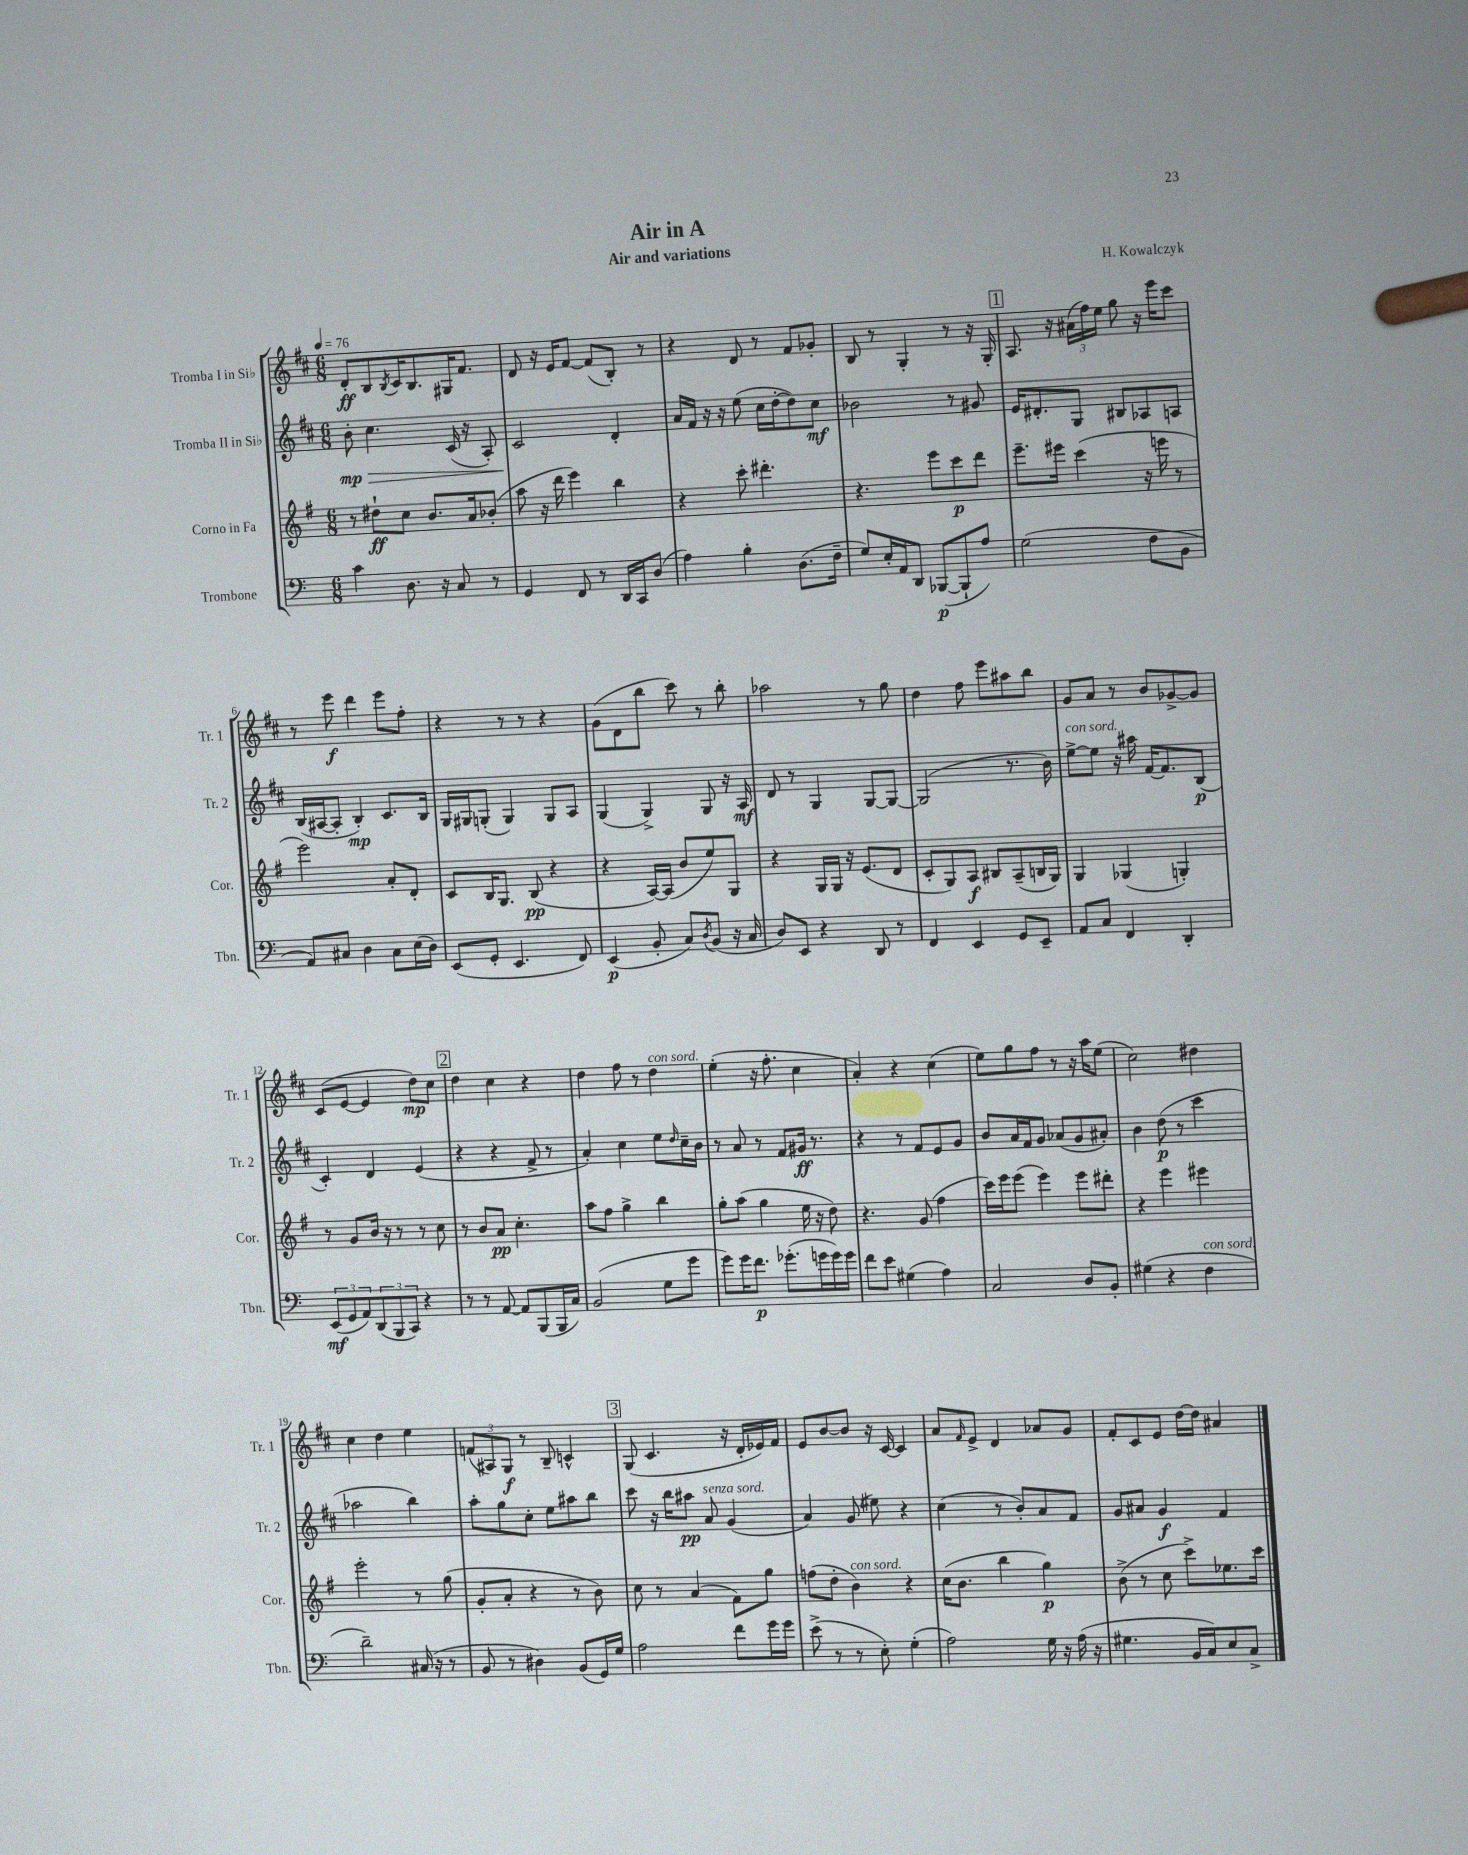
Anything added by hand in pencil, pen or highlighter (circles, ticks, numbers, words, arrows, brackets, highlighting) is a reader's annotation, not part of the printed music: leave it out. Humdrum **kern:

**kern	**kern	**kern	**kern
*staff4	*staff3	*staff2	*staff1
*clefF4	*clefG2	*clefG2	*clefG2
*k[]	*k[f#]	*k[f#c#]	*k[f#c#]
*M6/8	*M6/8	*M6/8	*M6/8
*MM76	*MM76	*MM76	*MM76
4c	8r	8b'	8d'
.	8dd#`	4.cc#	8B
.	.	.	8qB
8.D	8cc	.	16c#
.	.	.	8.B
.	8.b	.	.
16r	.	.	.
8C	.	(16c#	16G#
.	16a	16r	8.f#
8r	(8b-'	8A')	.
=	=	=	=
4GG	8aa	2c#	8d
.	16r	.	16r
.	16ddd	.	16e
8FF	4eee)	.	[8f#
8r	.	.	(8f#]
16DD	4bb	4d'	8B')
16CC	.	.	.
(8D	.	.	8r
=	=	=	=
4A)	4r	16a	4r
.	.	16f#	.
.	.	16r	.
.	.	16r	.
4B'	8ccc'	(8ee	8d
.	4.ddd#'	16cc#	8r
.	.	[16dd'	.
(8.D	.	8dd])	8f#
.	.	8cc#	8g-'
16F~	.	.	.
=	=	=	=
8G)	4.r	2b-	8B
16E'	.	.	8r
16AA	.	.	.
8DD	.	.	4G'
([8BBB-	8eee	.	.
8BBB-`]	8ccc	8r	8r
8A)	8ddd	8g#	16r
.	.	.	16G'
=	=	=	=
(2G	8.eee~	16e	8.A
.	.	8.d#'	.
.	16eee#	.	16r
.	(4ccc	8G	(24a#
.	.	.	24ff#)
.	.	.	24ee
.	.	8B#	8gg
8F	16r	8A-	16r
.	16eee	.	16eee
8BB	8r	8A	8ccc#
=	=	=	=
8AA)	2eee)	(16B	8r
.	.	[16A#	.
8C#	.	8A#']	8eee
4D	.	4B')	4ddd
8C#	8a'	8.c#	8eee
(16E	8d'	.	8ff#'
16D)	.	16B	.
=	=	=	=
(8EE	8c	16G	4r
.	.	16G#	.
8GG'	16B	(8G'	.
.	8.G	.	.
4.EE	.	4G)	8r
.	(8B	.	8r
.	4r	8G	4r
8FF)	.	8A	.
=	=	=	=
(4EE	4r	(4G	(8g
.	.	.	8d
8BB'	[16A)	4G^)	8bb
.	(16A]	.	.
8C)	8b	.	8ccc#)
8qD	.	.	.
(8BB	8ee)	8G	8r
16r	8G	16r	8bb'
16C	.	16A	.
=	=	=	=
8D)	4r	8d	2aa-
8EE	.	8r	.
4r	16G	4G	.
.	16G	.	.
.	16r	.	.
.	(8.e	.	.
8DD	.	[8G	8r
8r	8d	8G_	8gg
=	=	=	=
4FF	8c'	(2G]	4dd
.	8G)	.	.
4EE	8A	.	8ff#
.	8B#	.	8eee
8GG	(8A~	8.r	8aa#
8EE~	16B	.	8bb
.	16G)	16b)	.
=	=	=	=
8AA	4G	[8ee^	8g
8C	.	8ee]	8a
4FF	(4G-	16r	8r
.	.	16aa#	.
.	.	[16f#	8b
.	.	8.f#]	.
4DD'	4G')	.	[8g-^
.	.	(8B	8g-]
=	=	=	=
(12EE	8r	4c#')	(8c#
12GG	.	.	.
.	8g	.	[8e
12AA)	.	.	.
(12DD	16b	4d	4e]
.	16r	.	.
12BBB	.	.	.
.	8r	.	.
12CC)	.	.	.
4r	8r	(4e	8dd)
.	8cc	.	8cc#
=	=	=	=
8r	8r	4r	4dd
8r	8b	.	.
[8AA	8a	4r	4cc#
8AA]	4.cc'	.	.
(8BBB	.	8f#^	4r
16BBB	.	8r	.
16C)	.	.	.
=	=	=	=
(2BB	8aa	4a')	4dd
.	8ff#	.	.
.	4gg^	4cc#	8ff#
.	.	.	8r
8G	4bb	8ee	4dd
.	.	16qqdd	.
8g	.	16cc#~	.
.	.	16b	.
=	=	=	=
8g)	8gg'	8r	(4ee'
16g	(8aa	8a	.
8.f	.	.	.
.	4gg	8r	16r
.	.	.	8.ff#'
(8.g-'	.	8f#	.
.	16ee	16g#	4cc#
16g	16r	8.r	.
16g)	8dd)	.	.
16g	.	.	.
=	=	=	=
8f	4.r	4r	4a')
8e	.	.	.
(4G#	.	8r	4r
.	(8g	8f#	.
4A)	4ff#	8e	(4cc#
.	.	8g	.
=	=	=	=
2C	16ccc)	8b	8ee)
.	16eee	.	.
.	(8eee	16a	8gg
.	.	16f#	.
.	4eee)	8g	8ff#
.	.	(8a-	8r
8D	8eee	8g	16r
.	.	.	16aa
8BB'	8ddd#'	8a#')	(8ee
=	=	=	=
(4G#	4r	4b	2cc#)
4r	4eee	(8dd	.
.	.	8r	.
4F	4eee#	4ccc#	4dd#
=	=	=	=
2d~)	2eee'	2aa-	4cc#
.	.	.	4dd
(16C#	8r	4bb)	4ee
16r	.	.	.
8r	(8gg	.	.
=	=	=	=
8BB	8g'	8aa'	(12f
.	.	.	12A#)
8r	8a'	8gg	.
.	.	.	12G
4D#)	4r	8cc#'	8r
.	.	8ee	8B~
(8BB	8r	8aa#	4c^^
16GG)	8b)	8bb	.
16G	.	.	.
=	=	=	=
2A	8cc	8ccc#	(8G
.	8r	16r	4.c#
.	.	16bb	.
.	(4a	8aa#	.
.	.	8a	.
8f	8f#)	(4g	16r
.	.	.	16d'
16g	8gg	.	16e-)
16g	.	.	16f#
=	=	=	=
(8e^	(8ff	4a)	8e
8r	8dd'	.	[8b
8r	4b)	(8g	8b]
8E')	.	8ee#)	16r
.	.	.	[16c#
(4G'	4r	4r	4c#]
=	=	=	=
2A)	(16cc	(4cc#	8a
.	8.b	.	.
.	.	.	16qqf#
.	.	.	8e^
.	4bb	8r	4d
.	.	8b')	.
16G	4gg)	8a	8a-
16r	.	.	.
(16A	.	8f#	8g
16r	.	.	.
=	=	=	=
4.G#	(8b^	8g	8f#'
.	8r	8a#	8c#
.	8cc	4g	8e
16BB	8ccc^)	.	[16dd
16C)	.	.	16dd]
8E	8.ee-	4f#	4a#
8C^	.	.	.
.	16ccc	.	.
==	==	==	==
*-	*-	*-	*-
